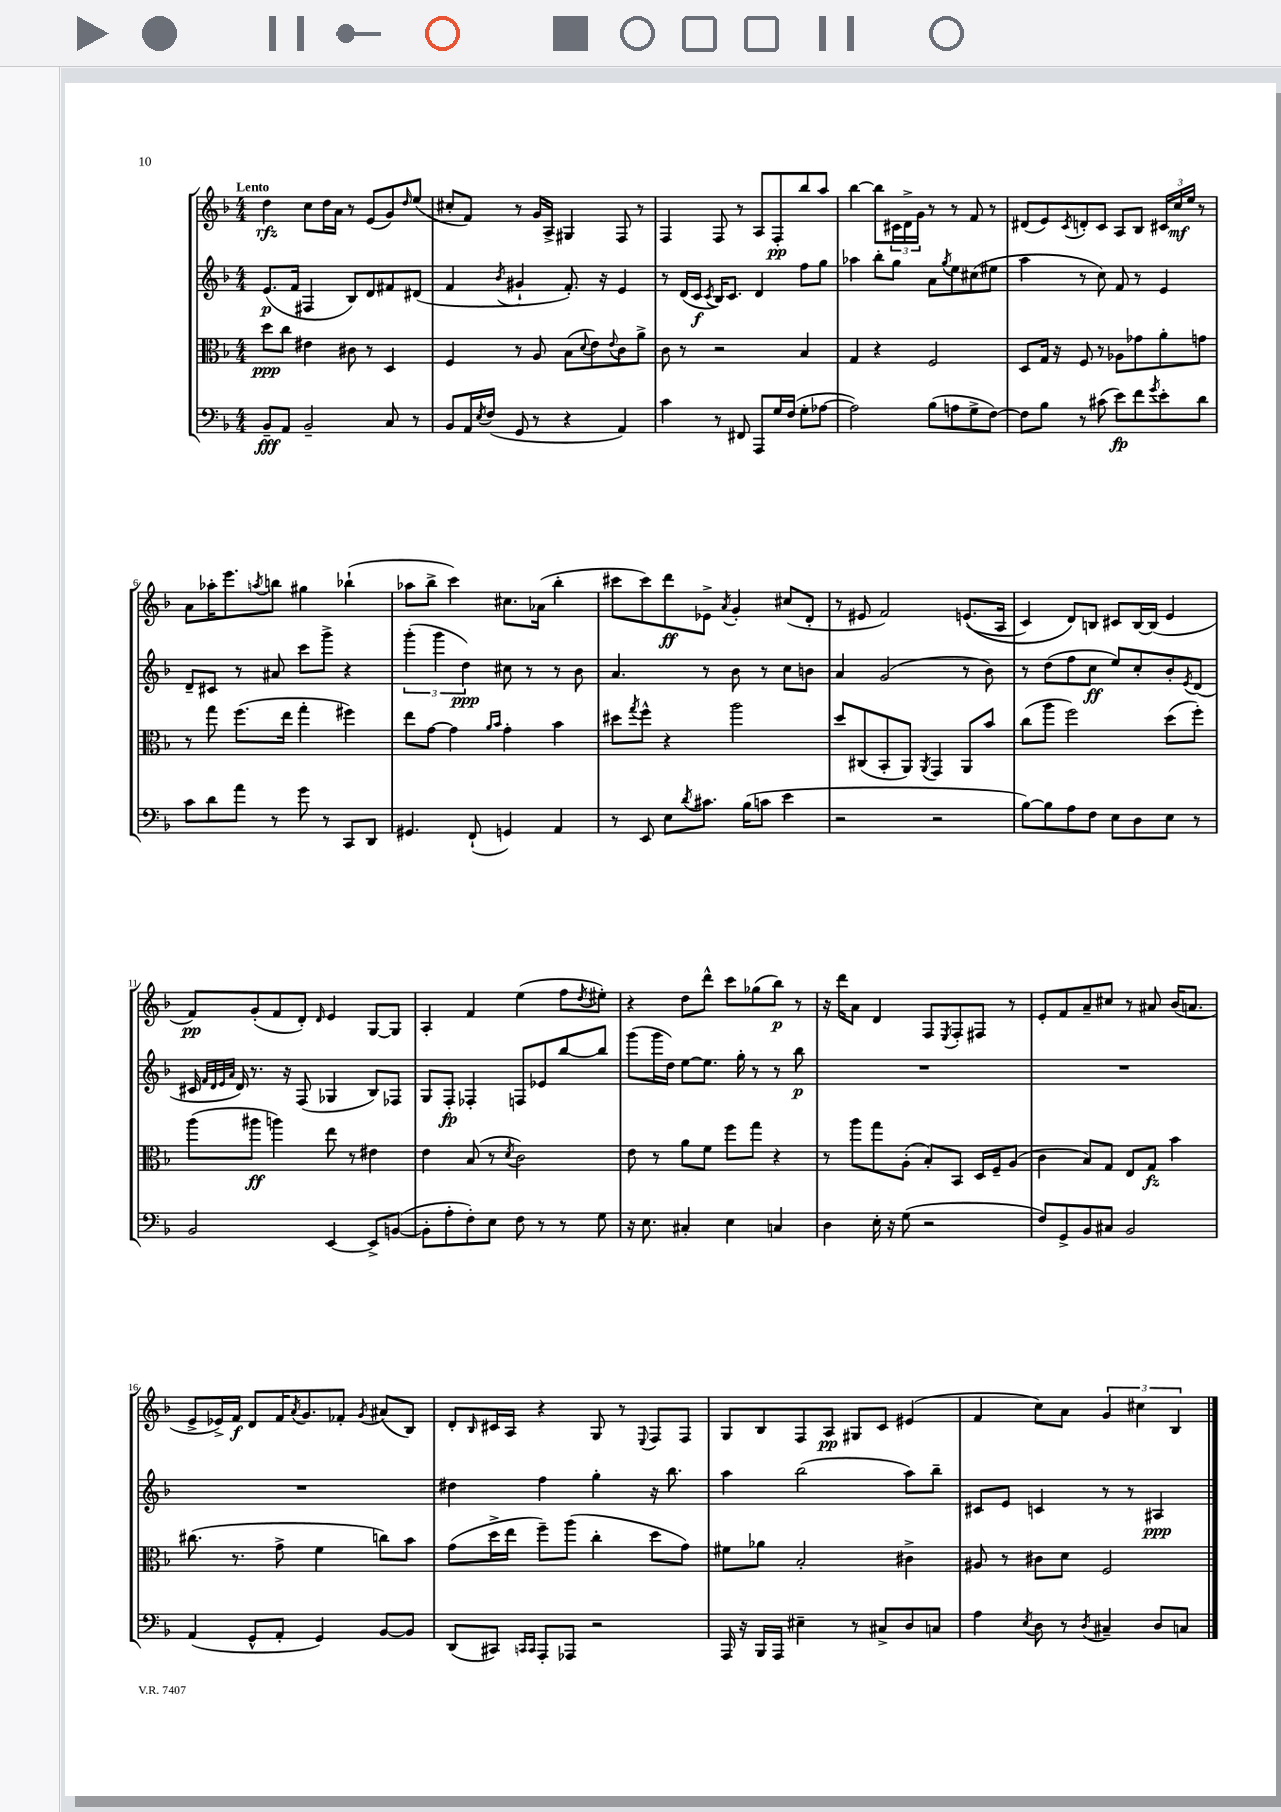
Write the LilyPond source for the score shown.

<<
\new StaffGroup <<
\new Staff = "s0" {
    \clef treble \key f \major \numericTimeSignature \time 4/4 \tempo "Lento"
    d''4\rfz c''8 d''16 a'16 r8 e'8( g'8) \grace { d''16 } e''8( |
    cis''8-. f'8) r8 g'16 a16-> gis4 f8 r8 |
    f4 f8 r8 a8 f8-.\pp bes''8 a''8 |
    bes''4~ bes''8 \tuplet 3/2 { cis'16 d'16-> g'16 } r8 r8 f'8 r8 |
    dis'8( e'8) \acciaccatura { c'8 } d'8-. c'8 a8 bes8 \tuplet 3/2 { cis'16 c''16\mf e''16 } r8 |
    a'8 aes''16-. e'''8. \acciaccatura { a''8 } b''8 gis''4 bes''4-!( |
    aes''8 bes''8-> c'''4) cis''8. aes'16( bes''4-. |
    cis'''8 cis'''8) d'''8\ff ees'8-> \acciaccatura { a'8 } g'4-. cis''8( d'8-. |
    r8 eis'8 f'2) e'8.(\( a16 |
    c'4) d'8\) b8 cis'8 b16~ b16( e'4 |
    f'8\pp) g'8-.( f'8 d'8-.) \grace { d'16 } e'4 g8~ g8 |
    a4-. f'4 e''4( f''8 \acciaccatura { d''8 } eis''8-.) |
    r4 d''8 d'''8-^ c'''8 ges''8( bes''8\p) r8 |
    r16 d'''16 a'8 d'4 f8 \acciaccatura { e8 } f8-. fis8 r8 |
    e'8-. f'8 a'8-- cis''8 r8 ais'8 bes'16( a'8. |
    e'8-> ees'16->) f'16\f d'8 f'16 \acciaccatura { a'8 } g'8. fes'8-. \acciaccatura { g'8 } ais'8( bes8) |
    d'8-. \grace { bes16 } cis'16 a16 r4 g8 r8 \appoggiatura { e8 } f8 f8 |
    g8 bes8 f8 a8\pp gis8 c'8 eis'4( |
    f'4 c''8) a'8 \tuplet 3/2 { g'4 cis''4 bes4 } \bar "|." |
}
\new Staff = "s1" {
    \clef treble \key f \major \numericTimeSignature \time 4/4
    e'8.\p( f'16 fis4 bes8) d'8 fis'8 dis'8( |
    f'4 \acciaccatura { bes'8 } gis'4-! f'8.-.) r16 e'4 |
    r8 d'16( c'16\f \acciaccatura { c'8 } bes16) c'8. d'4 f''8 g''8 |
    aes''4 bes''8-. g''8 a'8 \acciaccatura { g''8 } e''8 cis''8( eis''8 |
    a''4 r8 c''8) f'8 r8 e'4 |
    d'8-- cis'8 r8 ais'8 c'''8 g'''8-> r4 |
    \tuplet 3/2 { g'''4-.( g'''4 d''4\ppp) } cis''8 r8 r8 bes'8 |
    a'4. r8 bes'8 r8 c''8 b'8 |
    a'4 g'2( r8 bes'8) |
    r8 d''8( f''8 c''8\ff e''8) c''8-. bes'8-. \acciaccatura { e'8 } d'8( |
    cis'16 \grace { f'32 d'32 e'32 a'32 } d'16) r8. r16 f8( ges4 bes8) fes8 |
    g8 f8-.\fp fes4-. f8 ees'8 bes''8~ bes''8 |
    g'''8( g'''16 d''16) e''8~ e''8. g''16-. r8 r8 bes''8\p |
    R1 |
    R1 |
    R1 |
    dis''4 f''4 g''4-. r16 bes''8. |
    a''4 bes''2( a''8) bes''8-- |
    cis'8 e'8 c'4 r8 r8 ais4\ppp \bar "|." |
}
\new Staff = "s2" {
    \clef alto \key f \major \numericTimeSignature \time 4/4
    d''8\ppp c''8 eis'4 cis'8 r8 d4 |
    f4 r8 a8 bes8( \appoggiatura { d'8 } e'8) \appoggiatura { e'8 } c'8 a'8-> |
    c'8 r8 r2 bes4 |
    g4 r4 f2 |
    d8 g16 r16 f8 r8 aes8 ges'8 a'8-. g'8 |
    r8 g''8 f''8.( e''16 g''4-. fis''4) |
    e''8 g'8~ g'4 \grace { a'16 bes'16 } g'4-. bes'4 |
    dis''8 \acciaccatura { g''8 } f''8-^ r4 a''2 |
    d''8 cis8( bes,8-. a,8) \acciaccatura { a,8 } g,4 a,8 bes'8 |
    c''8( a''8 f''2) d''8( f''8-.) |
    a''8( ais''8\ff a''4) e''8 r8 eis'4 |
    e'4 bes8( r8 \acciaccatura { d'8 } c'2) |
    e'8 r8 a'8 f'8 f''8 g''8 r4 |
    r8 a''8 g''8 a8-.( bes8-.) bes,8 d16 f16-- a8( |
    c'4 bes8) g8 e8 g8\fz bes'4 |
    cis''8.( r8. g'8-> f'4 c''8) bes'8 |
    g'8( d''16-> e''16 f''8--) a''8( c''4-. d''8 g'8) |
    fis'8 aes'8 bes2-. cis'4-> |
    ais8 r8 cis'8 d'8 f2 \bar "|." |
}
\new Staff = "s3" {
    \clef bass \key f \major \numericTimeSignature \time 4/4
    bes,8--\fff a,8 bes,2-- c8 r8 |
    bes,8 a,16 \acciaccatura { e8 } f16( g,8 r8 r4 a,4) |
    c'4 r8 fis,8 a,,8 g16 f16( g8-. aes8~ |
    aes2) bes8( a8 g8-> f8~) |
    f8 bes8 r8 cis'8( e'8\fp) f'8 \acciaccatura { g'8 } e'8-. d'8 |
    c'8 d'8 a'8 r8 g'8 r8 c,8 d,8 |
    gis,4. f,8-!( g,4) a,4 |
    r8 e,8 e8 \acciaccatura { d'8 } cis'8. bes16( c'8 e'4 |
    r2 r2 |
    bes8~) bes8 a8 f8 e8 d8 e8 r8 |
    bes,2 e,4~ e,8-> b,8~( |
    b,8-. a8-. f8-.) e8 f8 r8 r8 g8 |
    r16 e8. cis4-. e4 c4 |
    d4 e16-. r16 g8( r2 |
    f8) g,8-> bes,8 cis8 bes,2 |
    a,4( g,8-^ a,8-. g,4) bes,8~ bes,8 |
    d,8( cis,8) \grace { c,16 c,16 } a,,8-. aes,,8 r2 |
    a,,16 r16 bes,,16 a,,16 eis4-- r8 cis8-> d8 c8 |
    a4 \acciaccatura { e8 } d8 r8 \acciaccatura { d8 } cis4-- d8 c8 \bar "|." |
}
>>
>>
